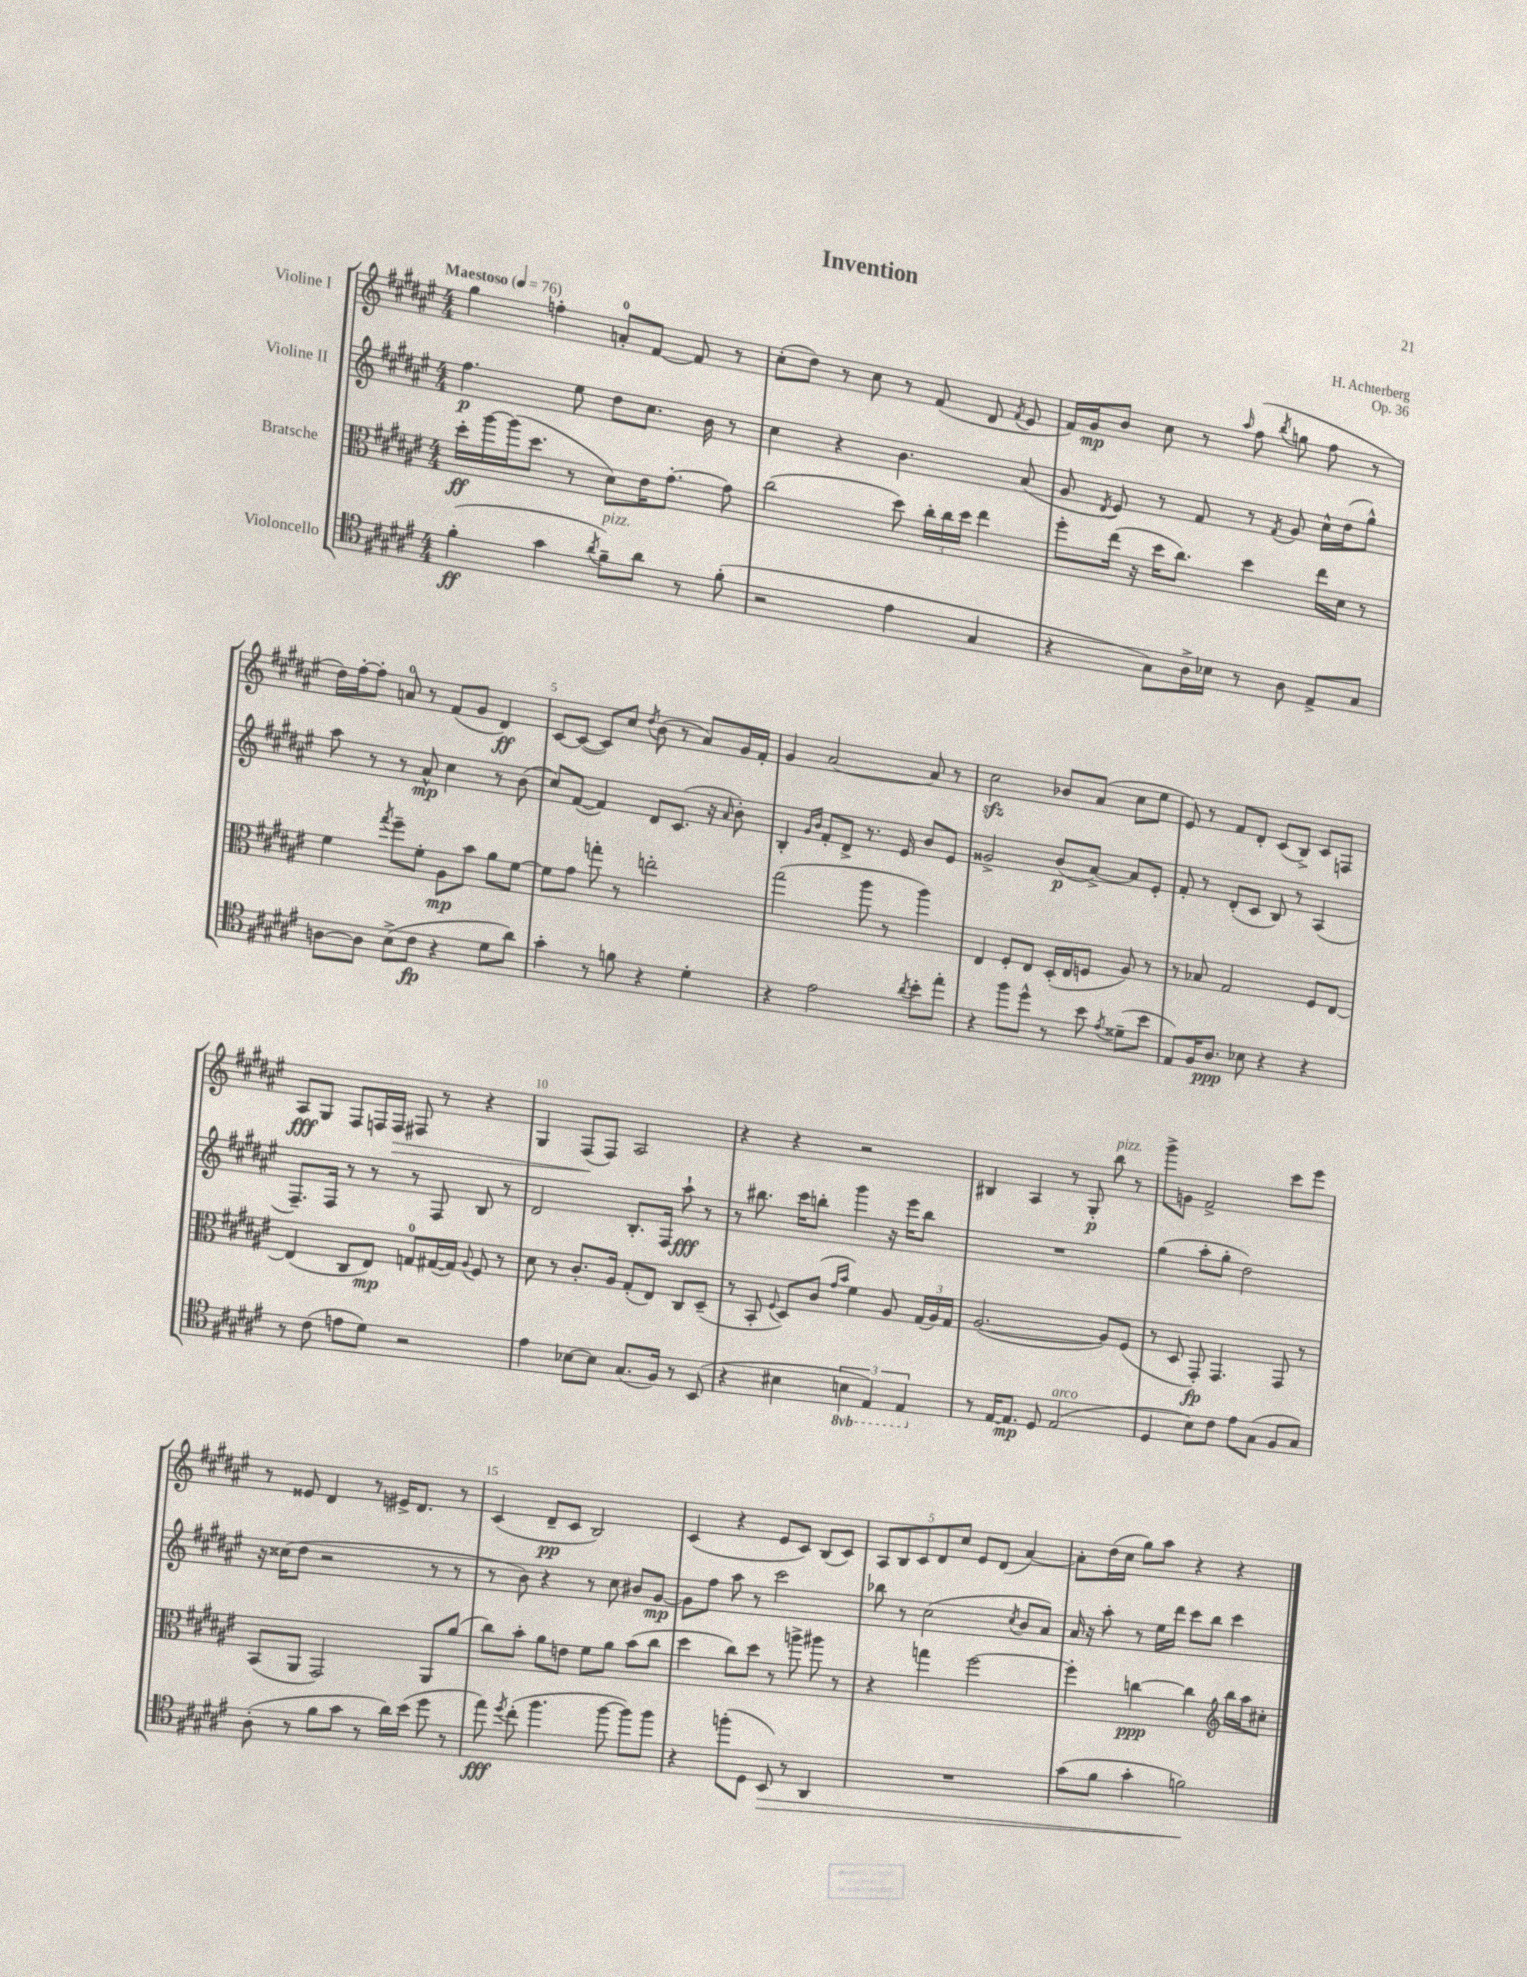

**kern	**kern	**kern	**kern
*staff4	*staff3	*staff2	*staff1
*clefC4	*clefC3	*clefG2	*clefG2
*k[f#c#g#d#a#e#]	*k[f#c#g#d#a#e#]	*k[f#c#g#d#a#e#]	*k[f#c#g#d#a#e#]
*M4/4	*M4/4	*M4/4	*M4/4
*MM76	*MM76	*MM76	*MM76
(4f#'	16dd#'	4.ff#	4gg#
.	[16aa#	.	.
.	(16aa#]	.	.
.	8.dd#	.	.
4g#	.	.	4ff'
.	8r	8ee#	.
8qa#	.	.	.
8f#~)	8d#)	8dd#	8a'
8a#	16e#	8.cc#	[8f#
.	[8.g#'	.	.
8r	.	.	8f#]
.	.	16b	.
(8f#'	8g#]	8r	8r
=	=	=	=
2r	(2cc#	4cc#	(8cc#'
.	.	.	8dd#)
.	.	4r	8r
.	.	.	8cc#
4e#	8dd#)	4.b	8r
.	24cc#'	.	(8f#
.	24cc#	.	.
.	24dd#	.	.
4G#	4ee#	.	8d#
.	.	.	8qf#
.	.	(8a#	8e#
=	=	=	=
4r	8ff#'	8g#	16f#)
.	.	.	16g#
.	.	8qd#	.
.	(16ee#	8e#)	8b
.	16r	.	.
8G#)	16dd#	8r	8cc#
.	8.cc#)	.	.
16A#^	.	8f#	8r
16B-	.	.	.
.	.	.	16qqaa#
8r	4dd#	8r	(8ff#
.	.	8qf#	8qbb
8A#	.	8g#	8gg
8E#^	16ee#	16cc#^^	8ff#
.	16d#	(16dd#	.
8G#	8r	8gg#^^)	8r
=	=	=	=
[8A	4f#	8aa#	16dd#)
.	.	.	[16ff#'
8A]	.	8r	8ff#']
.	8qgg#	.	.
(8B^	8ff#~	8r	8a
8c#	8f#'	8a#^^	8r
4r	8A#	4cc#	(8f#
.	8b	.	8g#
8d#	8a#	8r	4d#)
8a#)	[8f#	(8b	.
=	=	=	=
4g#'	8f#]	8cc#)	[8c#
.	8g#	([8f#	(8c#_
8r	8gg'	4f#])	8c#])
8f	8r	.	8cc#
.	.	.	8qdd#
4r	2ee'	8d#	(8b
.	.	(8.c#	8r
4d#'	.	.	8a#)
.	.	16r	.
.	.	16qqa#	.
.	.	8b')	16g#
.	.	.	16f#'
=	=	=	=
4r	(2gg#	4B'	4g#
.	.	16qqg#	.
.	.	16qqb	.
2e#	.	8f#'	[2a#
.	.	8d#^	.
.	8aa#	8.r	.
.	8r	.	.
.	.	16e#	.
8qa#	.	.	.
8b'	4aa#)	8b	8a#]
8ee#'	.	8e#	8r
=	=	=	=
4r	4E#	2g##^	2cc#
8ff#	8F#'	.	.
8dd#^^	8E#	.	.
8r	(16D#'	(8b	8b-
.	16E#	.	.
8b	8F	[8a#^)	(8a#
8qe#	.	.	.
(8d##~	8A#)	8a#]	8cc#
8b	8r	8e#'	8ee#
=	=	=	=
8E#)	8r	8f#'	8e#)
16F#	8B-	8r	8r
8.A#	.	.	.
.	2G#	(8d#'	8f#
8B-	.	8c#	8d#'
4r	.	8B)	(8c#
.	.	8r	8B^)
4r	8F#	(4A#	8c#
.	[8E#	.	8F
=	=	=	=
8r	(4E#]	8.F#~)	8A#
(8c#	.	.	8G#
.	.	16F#	.
8e	8C#	8r	8F#
8d#)	8E#)	8r	16F
.	.	.	16F
2r	8G	8r	8F#
.	([16G#	8F#	8r
.	16G#])	.	.
.	8qqA#	.	.
.	8F#	8B	4r
.	8r	8r	.
=	=	=	=
4e#	8d#	2d#	4G#
.	8r	.	.
[8B-	8.c#'	.	(8F#
8B-]	.	.	8F#)
.	16A#	.	.
(8.G#	(8G#'	8.B'	2A#
.	8E#)	.	.
16F#)	.	16F#	.
8r	8C#	8aa#`	.
(8BB	(8D#~	8r	.
=	=	=	=
4r	8r	8r	4r
.	8BB'	8.bb#	.
.	8qqF#	.	.
4B#	8D#)	.	4r
.	.	16ccc#	.
.	(8c#	8bb'	.
.	16qqg#	.	.
.	16qqb	.	.
6BB	4f#)	4ggg#	2r
6EE#)	.	.	.
.	8A#	16r	.
.	.	16eee#	.
6EE#	.	.	.
.	(24G#	8bb	.
.	24A#)	.	.
.	24G#	.	.
=	=	=	=
8r	([2.A#	1r	4B#
[16E#	.	.	.
8.E#]	.	.	.
.	.	.	4A#
8D#	.	.	.
(2E#	.	.	8r
.	.	.	8G#'
.	8A#])	.	8bb
.	(8F#	.	8r
=	=	=	=
4D#	8r	(4gg#	8ggg#^
.	8D#	.	8g
8B)	8GG#')	8aa#'	2f#^
8c#	4.GG#	8gg#'	.
8e#	.	2dd#)	.
(8G#	.	.	.
8F#	8GG#	.	8ccc#
8G#)	8r	.	8eee#
=	=	=	=
(8A#'	(8BB	16r	8r
.	.	(16cc##	.
8r	8AA#	8dd#	8e##
8f#	2GG#)	2r	4d#
8g#	.	.	.
8r	.	.	8r
16a#)	.	.	16e#^
(16b	.	.	8.d#
8dd#	8AA#	8r	.
8r	(8a#	8r	8r
=	=	=	=
8ee#)	8cc#)	8r	(4c#
8qdd#	.	.	.
(8cc#'	8b'	8b)	.
4.ff#	8a#	4r	8d#~
.	8e	.	8c#
.	8f#	8r	2B)
[8ff#	8a#	8cc#	.
8ff#])	(8b	8b#	.
8ff#	8cc#	[8g#	.
=	=	=	=
4r	4dd#	8g#]	(4c#
.	.	8ff#	.
(8ff'	8cc#)	8aa#	4r
8D#	8dd#	8r	.
8BB)	8r	2ccc#	8e#
8r	8aa^	.	8c#)
4AA#	8aa#	.	(8B
.	8r	.	8c#)
=	=	=	=
1r	4r	8bb-	10A#
.	.	.	10B
.	.	8r	.
.	.	.	10c#
.	4gg	(2cc#	.
.	.	.	10d#
.	.	.	10cc#
.	[2ff#	.	8e#
.	.	.	(8d#
.	.	8qcc#	.
.	.	8b	[4a#)
.	.	8a#)	.
=	=	=	=
(8g#	4ff#']	16a#	8a#']
.	.	16r	.
8f#	.	8aa#'	(16dd#
.	.	.	16cc#
4g#'	[4cc	8r	8gg#)
.	.	16ee#	8aa#
.	.	16ddd#	.
2f)	4cc]	8ccc#	4r
.	.	8bb	.
*	*clefG2	*	*
.	16bb	4ccc#	4r
.	16aa#	.	.
.	8cc#'	.	.
==	==	==	==
*-	*-	*-	*-
